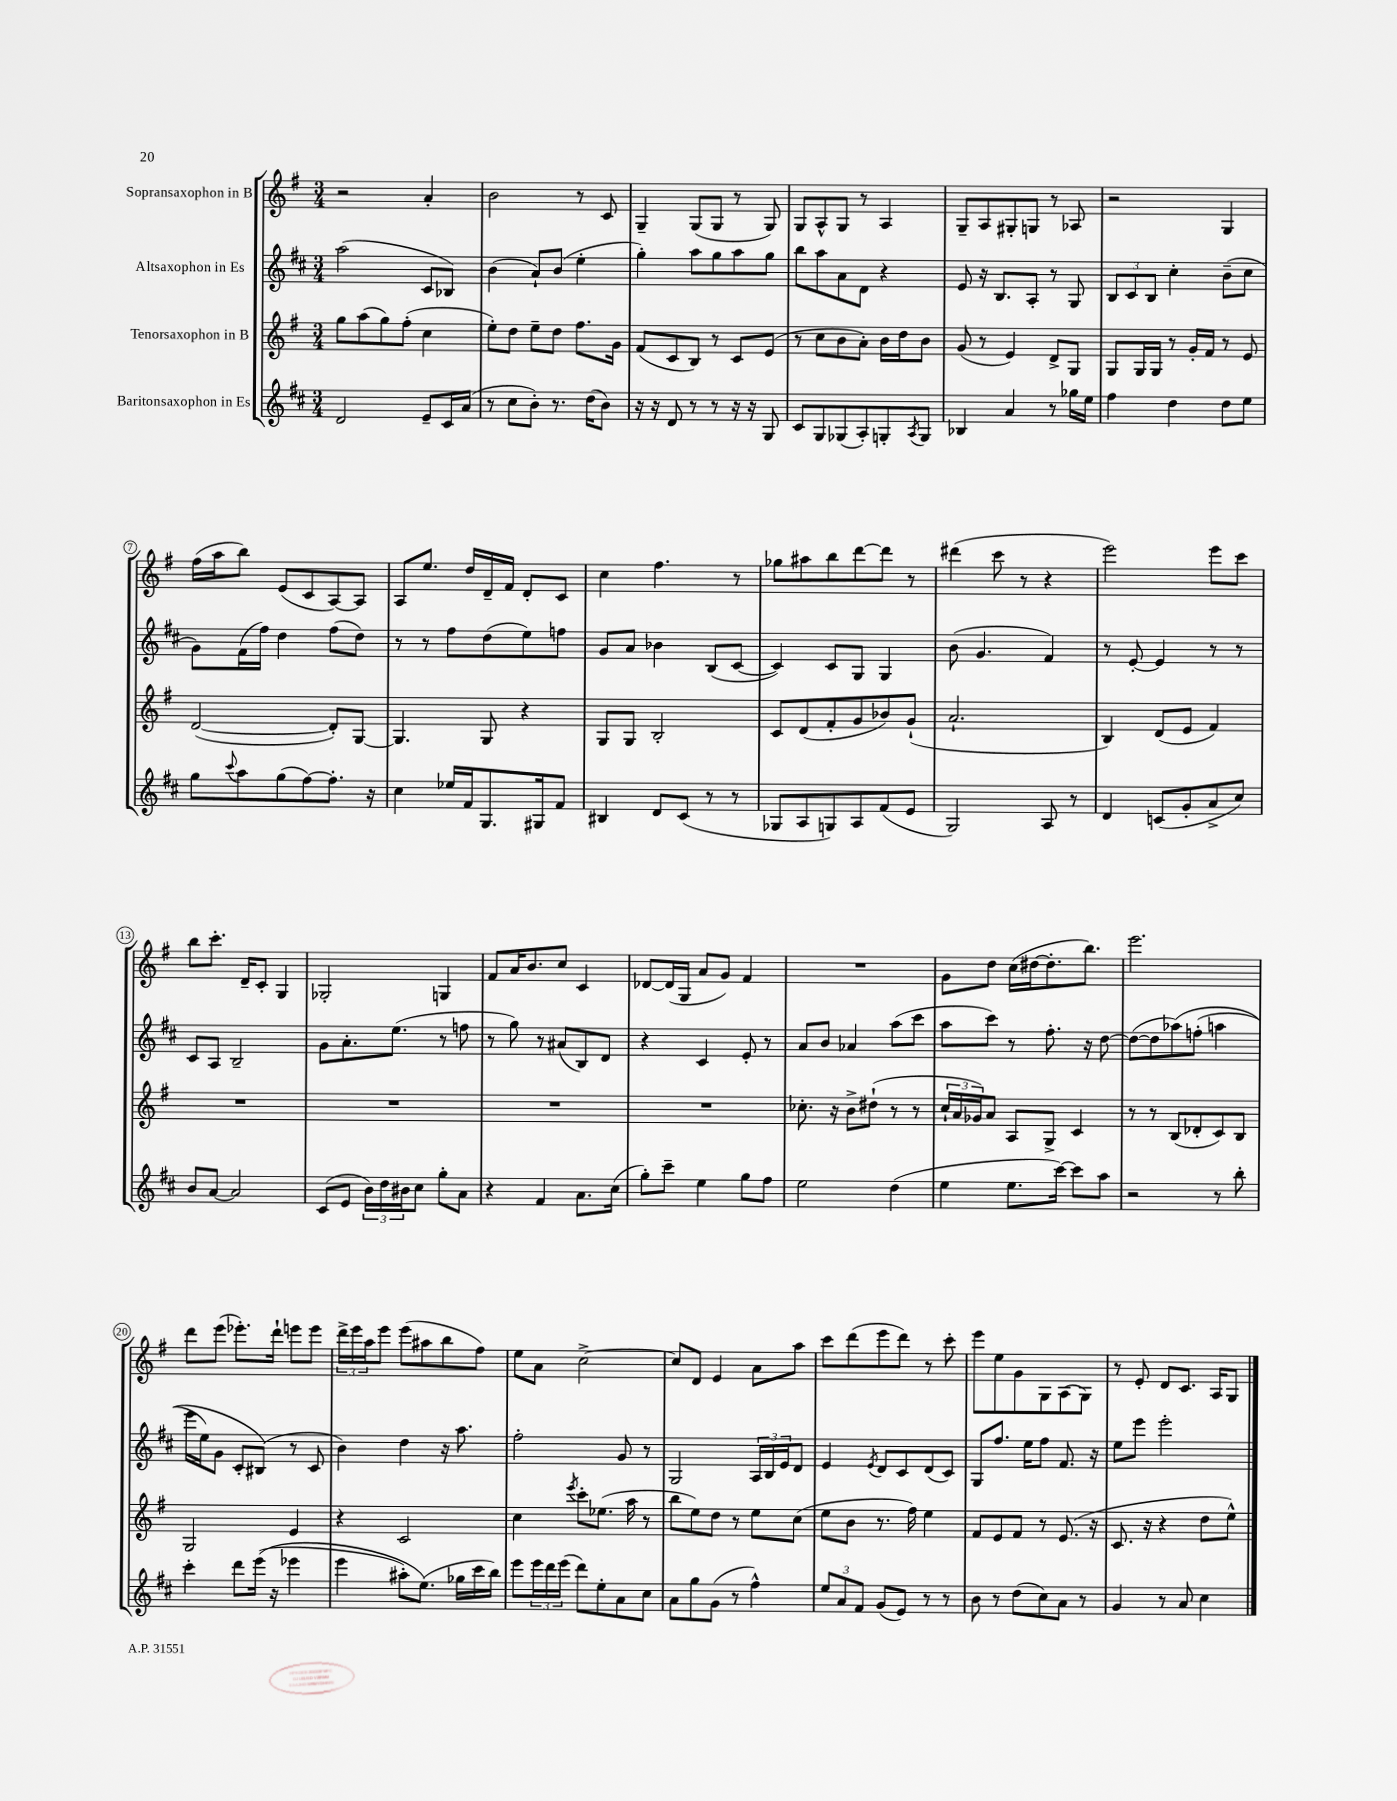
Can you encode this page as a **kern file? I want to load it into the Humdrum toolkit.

**kern	**kern	**kern	**kern
*staff4	*staff3	*staff2	*staff1
*clefG2	*clefG2	*clefG2	*clefG2
*k[f#c#]	*k[f#]	*k[f#c#]	*k[f#]
*M3/4	*M3/4	*M3/4	*M3/4
2d	8gg	(2aa	2r
.	(8aa	.	.
.	8gg)	.	.
.	(8ff#'	.	.
8e~	4cc	8c#	4a'
16c#	.	8B-)	.
(16a	.	.	.
=	=	=	=
8r	8ee')	(4b	2b
8cc#	8dd	.	.
8b')	8ee~	8a`)	.
8.r	8dd	(8b	.
.	8.ff#	4ee'	8r
(16dd	.	.	.
8b)	.	.	8c
.	16g	.	.
=	=	=	=
16r	(8f#	4gg')	4G~
16r	.	.	.
8d	8c	.	.
8r	8B)	8aa	(8G
8r	8r	8gg	8G
16r	8c	8aa	8r
16r	.	.	.
8G	(8e	8gg	8G)
=	=	=	=
8c#	8r	8bb	8G
8G	8cc	8aa	8A^^
(8G-	8b	8a	8G
8A')	8a')	8d	8r
8G'	16b	4r	4A
.	16dd	.	.
8qA	.	.	.
8G	8b	.	.
=	=	=	=
4B-	(8g	8e	8G~
.	8r	16r	8A
.	.	8.B	.
4a	4e)	.	8G#'
.	.	8A'	8G
8r	8d^	8r	8r
16gg-	8G	8G	8A-
16ee	.	.	.
=	=	=	=
4ff#	8G	12B	2r
.	.	12c#	.
.	16G	.	.
.	.	12B	.
.	16G	.	.
4dd	8r	4cc#'	.
.	16g'	.	.
.	16f#	.	.
8dd	8r	(8b~	4G
8ee	8e	8cc#	.
=	=	=	=
8gg	([2d	8g)	(16ff#
.	.	.	16aa
8qqccc#	.	.	.
8aa	.	(16f#	8bb)
.	.	16ff#)	.
(8gg	.	4dd	(8e
[8ff#)	.	.	8c
8.ff#']	8d'])	(8ff#	[8A)
.	[8G	8dd)	8A]
16r	.	.	.
=	=	=	=
4cc#	4.G]	8r	8A
.	.	8r	8.ee
16ee-	.	8ff#	.
16f#	.	.	16dd
8.G	8G	(8dd	16d~
.	.	.	16f#
.	4r	8ee)	8d'
16G#	.	.	.
8f#	.	8ff	8c
=	=	=	=
4B#	8G	8g	4cc
.	8G	8a	.
8d	2B'	4b-	4.ff#
(8c#	.	.	.
8r	.	(8B	.
8r	.	[8c#	8r
=	=	=	=
8G-	8c	4c#])	8gg-
8A	(8d	.	8aa#
8G)	8f#'	8c#	8bb
8A	8g	8G	[8ddd
(8f#	8b-)	4G	8ddd]
8e	(8g`	.	8r
=	=	=	=
2G)	2.a`	(8b	(4ddd#
.	.	4.g	.
.	.	.	8ccc
.	.	.	8r
8A	.	4f#)	4r
8r	.	.	.
=	=	=	=
4d	4B)	8r	2eee)
.	.	[8e'	.
(8c	(8d	4e]	.
8g'	8e	.	.
8a^	4f#)	8r	8eee
8cc#)	.	8r	8ccc
=	=	=	=
8b	2.r	8c#	8bb
[8a	.	8A	8.ccc'
2a]	.	2B~	.
.	.	.	16d~
.	.	.	8c'
.	.	.	4G
=	=	=	=
(8c#	2.r	8g	2G-'
8e	.	8.a'	.
24b)	.	.	.
24dd	.	.	.
.	.	(8.ee	.
24b#	.	.	.
8cc#	.	.	.
8gg'	.	8r	4G
8a	.	8ff	.
=	=	=	=
4r	2.r	8r	8f#
.	.	8gg)	16a
.	.	.	8.b
4f#	.	8r	.
.	.	(8a#	8cc
8.a	.	8B)	4c
.	.	8d	.
(16cc#	.	.	.
=	=	=	=
8gg')	2.r	4r	[8d-
8ccc#~	.	.	(16d-]
.	.	.	16G
4ee	.	4c#	8a
.	.	.	8g)
8gg	.	8e'	4f#
8ff#	.	8r	.
=	=	=	=
2ee	8.cc-'	8a	2.r
.	.	8b	.
.	16r	.	.
.	8b^	4a-	.
.	(8dd#`	.	.
(4dd	8r	(8aa	.
.	8r	8ccc#	.
=	=	=	=
4ee	24cc`	8aa	8g
.	24a	.	.
.	24g-)	.	.
.	8a	8ccc#)	8dd
8.ee	8A	8r	(16cc
.	.	.	[16dd#
.	8G^	8.ff#'	8.dd#']
[16ccc#)	.	.	.
8ccc#]	4c	.	.
.	.	16r	8.bb)
8aa	.	[8dd	.
=	=	=	=
2r	8r	(8dd_	2.eee
.	8r	8dd]	.
.	(8B	&(8aa-)	.
.	8d-'	(8ff'	.
8r	8c)	4aa	.
8bb'	8B	.	.
=	=	=	=
4ccc#'	2G	16eee	8ddd
.	.	16ee)	.
.	.	8g	(8eee
8ddd	.	8c#'	8.eee-')
&((16eee	.	(8B#&)	.
16r	.	.	16ddd`
4eee-	4e	8r	8eee
.	.	8c#	8eee
=	=	=	=
4eee	4r	4b)	24ddd^
.	.	.	24eee
.	.	.	24aa
.	.	.	8eee
8aa#')	2c	4dd	(8eee
(8.ee&)	.	.	8aa#
.	.	16r	8bb
16gg-	.	8.aa	.
16ccc#	.	.	8ff#)
16bb)	.	.	.
=	=	=	=
8eee	4cc	2ff#'	8ee
24eee	.	.	8a
24ddd	.	.	.
(24eee	.	.	.
.	8qeee	.	.
8ddd)	8ccc'	.	[2cc^
8ee'	(8.ee-	.	.
8a	.	8g	.
.	16aa	.	.
8cc#	8r	8r	.
=	=	=	=
8a	8bb	2G	8cc]
8gg	8ee)	.	8d
(8g	8dd	.	4e
8r	8r	.	.
4ff#^^)	8ee	24A	8a
.	.	24B	.
.	.	24e	.
.	(8cc	8d	8aa
=	=	=	=
12ee	8ee	4e	8ccc
12a	.	.	.
.	8b	.	(8ddd
12f#	.	.	.
.	.	8qe	.
(8g	8.r	8d	8eee
8e)	.	8c#	8ddd)
.	16ff#)	.	.
8r	4ee	(8d	8r
8r	.	8c#)	8ccc'
=	=	=	=
8b	8f#	8G	8eee
8r	8e	8.ff#	8ee
(8dd	8f#	.	8g
.	.	16ee	.
8cc#)	8r	8ff#	8G
8a	(8.e	8.f#	(8A
8r	.	.	8G)
.	16r	16r	.
=	=	=	=
4g	8.c	8ee	8r
.	.	8eee	8e'
.	16r	.	.
8r	4r	2eee'	8d
8a	.	.	8.c
4cc#	8dd	.	.
.	.	.	16A
.	8ee^^)	.	8G
==	==	==	==
*-	*-	*-	*-
